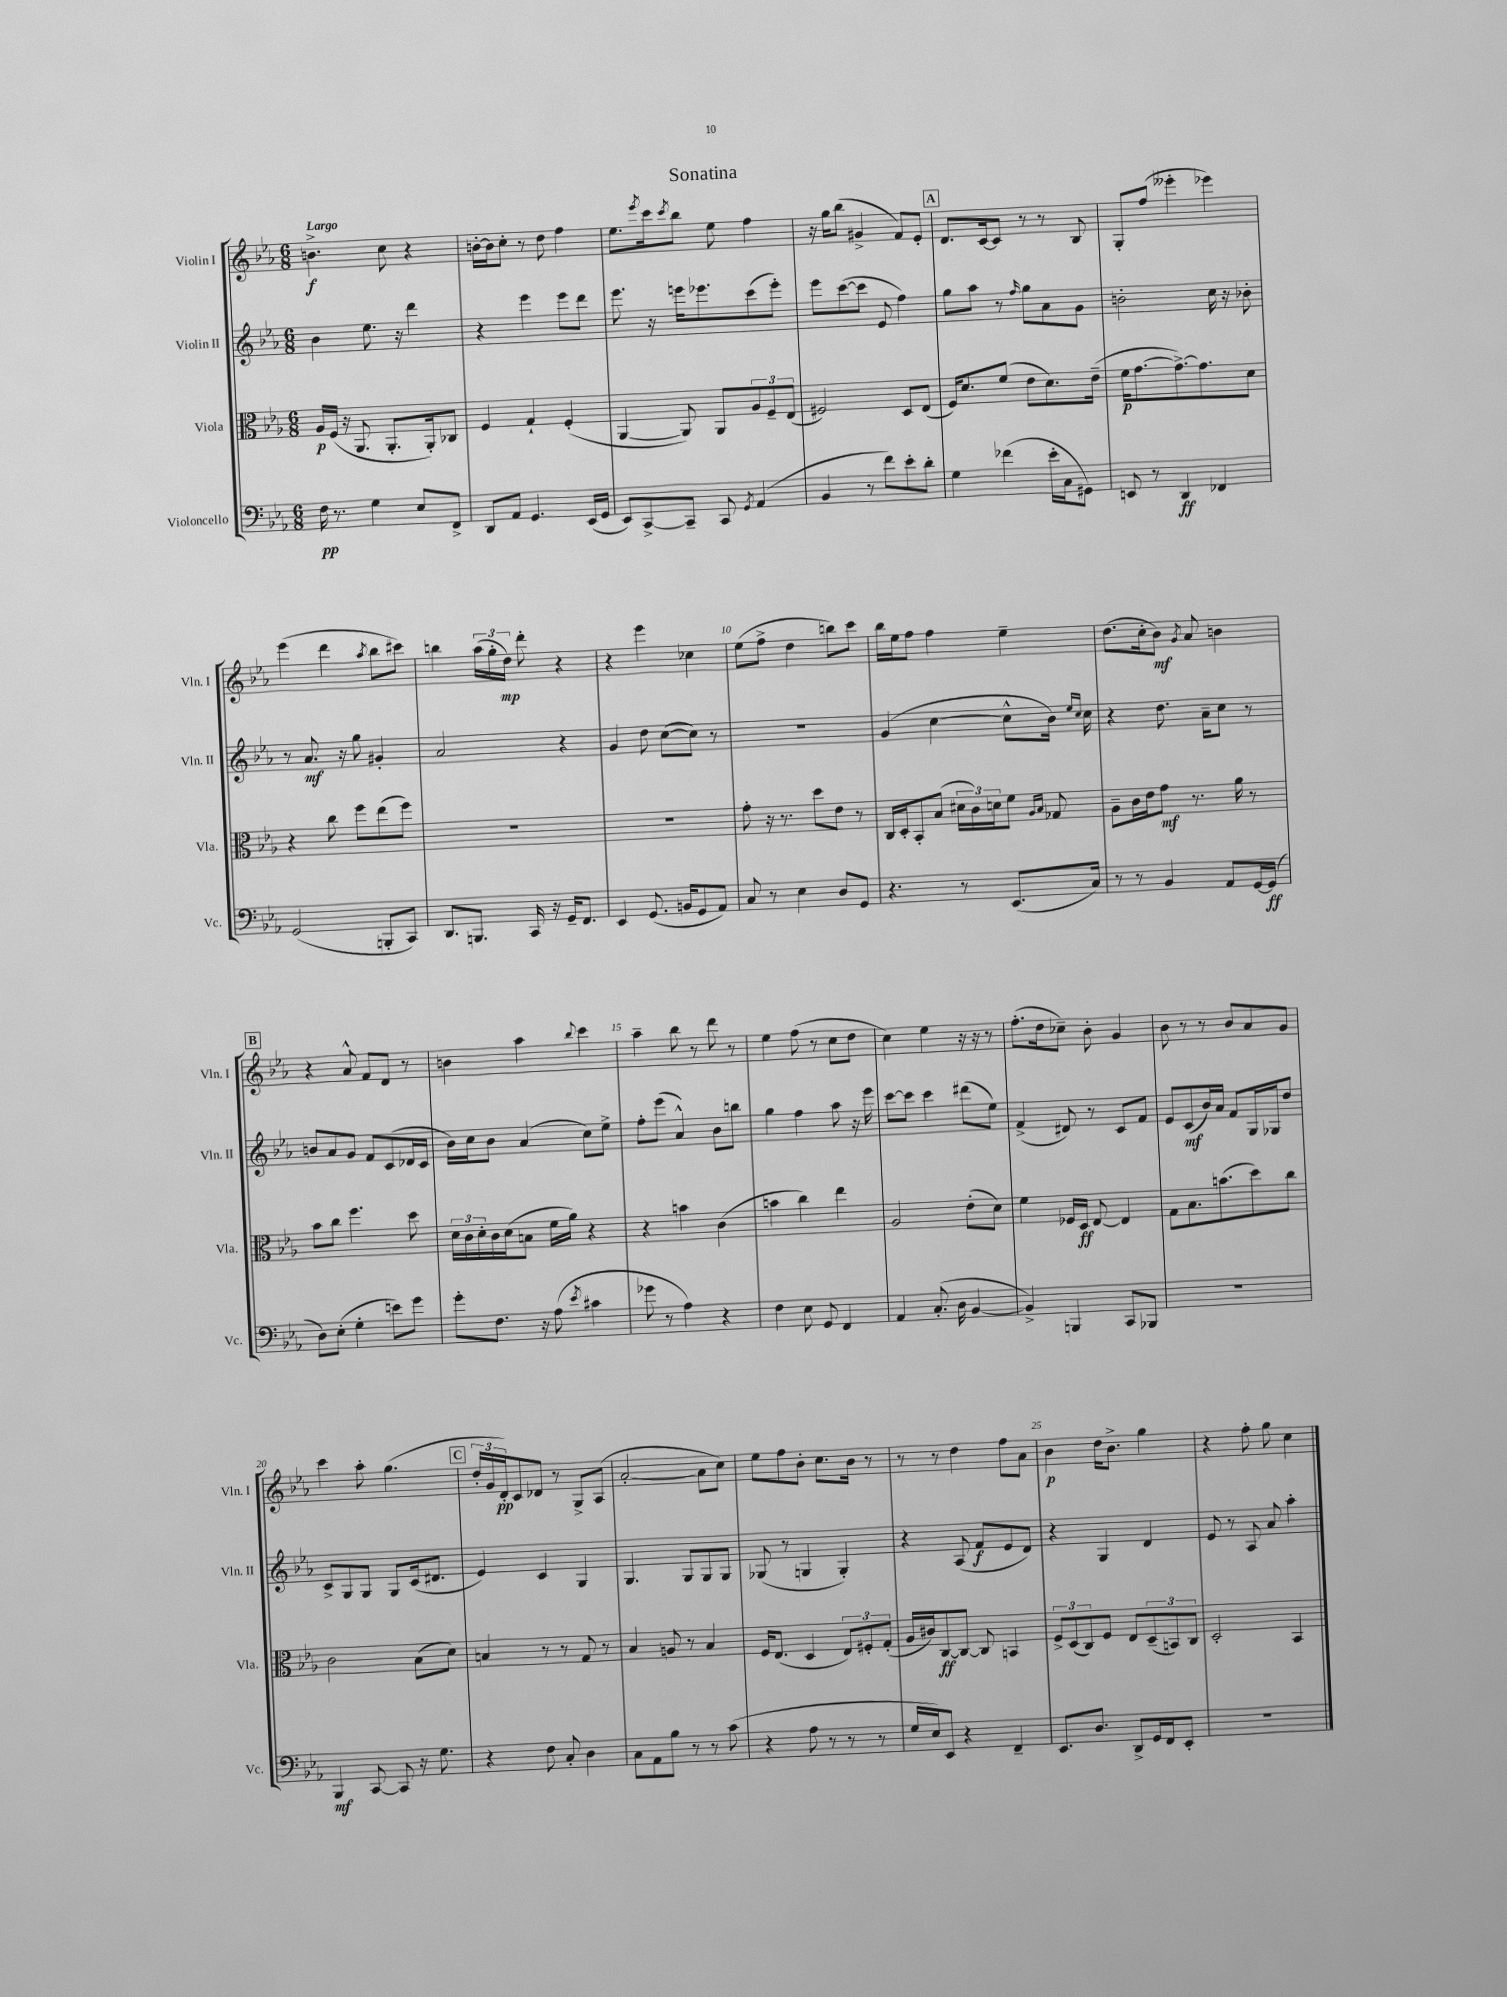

**kern	**dynam	**kern	**dynam	**kern	**dynam	**kern	**dynam
*part4	*part4	*part3	*part3	*part2	*part2	*part1	*part1
*staff4	*staff4	*staff3	*staff3	*staff2	*staff2	*staff1	*staff1
*I"Violoncello	*	*I"Viola	*	*I"Violin II	*	*I"Violin I	*
*I'Vc.	*	*I'Vla.	*	*I'Vln. II	*	*I'Vln. I	*
*clefF4	*	*clefC3	*	*clefG2	*	*clefG2	*
*k[b-e-a-]	*	*k[b-e-a-]	*	*k[b-e-a-]	*	*k[b-e-a-]	*
*M6/8	*	*M6/8	*	*M6/8	*	*M6/8	*
=1	=1	=1	=1	=1	=1	=1	=1
!	!	!	!	!	!	!LO:TX:a:B:t=Largo	!
16F\	pp	16A-/LL	p	4b-\	.	4.bn^\	f
8.r	.	(16F/JJ	.	.	.	.	.
.	.	16r	.	.	.	.	.
.	.	8.AA-/	.	.	.	.	.
4G\	.	.	.	8.ee-\	.	.	.
.	.	8.AA-'/L	.	.	.	8cc\	.
.	.	.	.	16r	.	.	.
8E-/L	.	.	.	4ddd\	.	4r	.
.	.	16AA-'/k)	.	.	.	.	.
8FF^/J	.	8C-X/J	.	.	.	.	.
=2	=2	=2	=2	=2	=2	=2	=2
8DD/L	.	4F/	.	4r	.	[16bn'\LL	.
.	.	.	.	.	.	16b\J]	.
8AA-/J	.	.	.	.	.	8cc'\J	.
4.GG/	.	4G`/	.	4eee-\	.	8r	.
.	.	.	.	.	.	8dd\	.
.	.	(4F'/	.	8eee-\L	.	4ff\	.
(16EE-/LL	.	.	.	8ddd\J	.	.	.
16GG/JJ	.	.	.	.	.	.	.
=3	=3	=3	=3	=3	=3	=3	=3
8EE-/L)	.	[4AA-/	.	8.eee-\	.	8.ee-\L	.
[8CC^/	.	.	.	.	.	.	.
.	.	.	.	.	.	8qeee-/	.
.	.	.	.	16r	.	16ccc\k	.
.	.	.	.	.	.	8qccc/	.
8CC~/J]	.	8AA-/])	.	16eeen\KL	.	8bb-\J	.
.	.	.	.	8.eee-X\	.	.	.
8CC/	.	8AA-/L	.	.	.	8ee-\	.
8qGG/	.	.	.	.	.	.	.
(4AA-/	.	12A-/	.	(8ccc\	.	4ff\	.
.	.	12F~/	.	.	.	.	.
.	.	.	.	8eee-'\J)	.	.	.
.	.	(12E-/J	.	.	.	.	.
=4	=4	=4	=4	=4	=4	=4	=4
4BB-/	.	2F#X/)	.	8eee-\L	.	16r	.
.	.	.	.	.	.	16gg\KL	.
.	.	.	.	([8ccc\	.	(8bb-\J	.
8r	.	.	.	8ccc\J]	.	4g#X^/	.
8f\L)	.	.	.	8e-/	.	.	.
8e-'\	.	8D/L	.	4ff\)	.	8f/L)	.
8d'\J	.	(8E-/J	.	.	.	8e-'/J	.
!!LO:REH:place=s1:t=A
=5	=5	=5	=5	=5	=5	=5	=5
4G\	.	16F/KL)	.	8gg\L	.	8.d/L	.
.	.	8.d/	.	.	.	.	.
.	.	.	.	8aa-\J	.	.	.
.	.	.	.	.	.	[16c/k	.
(4f-X\	.	(8f/J	.	8r	.	8c/J]	.
.	.	.	.	16qqff/	.	.	.
.	.	8e-\L	.	8gg\L	.	8r	.
16e-'\LL	.	8.d\)	.	8a-\	.	8r	.
16C\J	.	.	.	.	.	.	.
8GG#X\J)	.	.	.	8g\J	.	8B-/	.
.	.	(16e-~\Jk	.	.	.	.	.
=6	=6	=6	=6	=6	=6	=6	=6
8EEn/	.	16f\KL	p	2bn'\	.	8G'/L	.
.	.	[8.g\	.	.	.	.	.
8r	.	.	.	.	.	(8ff/J	.
4DD/	ff	8.g^\_)	.	.	.	4eee--X'\	.
.	.	8.g\]	.	.	.	.	.
4FF-X/	.	.	.	16cc\	.	4eee-X\)	.
.	.	.	.	16r	.	.	.
.	.	8d\J	.	8b-X'\	.	.	.
!!LO:LB:g=z
=7	=7	=7	=7	=7	=7	=7	=7
(2GG/	.	4r	.	8r	.	(4eee-\	.
.	.	.	.	8.a-/	mf	.	.
.	.	8cc\	.	.	.	4ddd\	.
.	.	.	.	16r	.	.	.
.	.	8ff\L	.	8gg\	.	.	.
.	.	.	.	.	.	8qaa-/	.
8BBBn'/L	.	(8ee-\	.	4g#X'/	.	8bb-\L	.
8CC/J)	.	8ff\J)	.	.	.	8ccc#X\J)	.
=8	=8	=8	=8	=8	=8	=8	=8
8.DD/L	.	2.r	.	2a-/	.	4bbn\	.
8.BBBn/J	.	.	.	.	.	.	.
.	.	.	.	.	.	(24aa-\LL	.
.	.	.	.	.	.	24gg'\	.
.	.	.	.	.	.	24dd\JJ)	mp
16CC/	.	.	.	.	.	8ddd'\	.
16r	.	.	.	.	.	.	.
16GG~/KL	.	.	.	4r	.	4r	.
8.FF/J	.	.	.	.	.	.	.
=9	=9	=9	=9	=9	=9	=9	=9
4EE-/	.	2.r	.	4g/	.	4r	.
(8.GG/	.	.	.	8dd\	.	4eee-\	.
.	.	.	.	([8cc\L	.	.	.
16BBn/KL	.	.	.	.	.	.	.
8GG/	.	.	.	8cc\J])	.	4cc-X\	.
8AA-/J)	.	.	.	8r	.	.	.
=10	=10	=10	=10	=10	=10	=10	=10
8C/	.	8g'\	.	2.r	.	(8ee-\L	.
8r	.	16r	.	.	.	8ff^\J	.
.	.	8.r	.	.	.	.	.
4E-\	.	.	.	.	.	4dd\	.
.	.	8dd\L	.	.	.	.	.
8D/L	.	8e-\J	.	.	.	8bbn\L)	.
8GG/J	.	8r	.	.	.	8ccc\J	.
=11	=11	=11	=11	=11	=11	=11	=11
4.r	.	16C/LL	.	(4g/	.	16bb-\LL	.
.	.	16D'/J	.	.	.	16ee-\J	.
.	.	8BB-'/	.	.	.	8ff\J	.
.	.	(8B-/J	.	[4cc\	.	4ff\	.
8r	.	24d#X\LL	.	.	.	.	.
.	.	24c\)	.	.	.	.	.
.	.	24dn\J	.	.	.	.	.
(8.EE-/L	.	8f\J	.	8cc^^\L]	.	4ee-~\	.
.	.	16qqA-/LL	.	.	.	.	.
.	.	16qqB-/JJ	.	.	.	.	.
.	.	8G-X/	.	16b-\Jk)	.	.	.
.	.	.	.	16qqee-/LL	.	.	.
.	.	.	.	16qqcc/JJ	.	.	.
16C/Jk)	.	.	.	16cc\	.	.	.
=12	=12	=12	=12	=12	=12	=12	=12
8r	.	8A-~\L	.	4r	.	(8.dd\L	.
8r	.	16c\L	.	.	.	.	.
.	.	16e-\J	.	.	.	16cc'\k	.
4BB-/	.	8g\J	mf	8.dd\	.	8b-\J)	mf
.	.	.	.	.	.	8qg/	.
.	.	8.r	.	.	.	8a-/	.
.	.	.	.	16a-~\KL	.	.	.
8AA-/L	.	.	.	8cc\J	.	4bn\	.
.	.	16a-\	.	.	.	.	.
[16GG/L	.	8r	.	8r	.	.	.
(16GG/JJ]	ff	.	.	.	.	.	.
!!LO:LB:g=z
!!LO:REH:place=s1:t=B
=13	=13	=13	=13	=13	=13	=13	=13
8D\L)	.	8b-\L	.	8bn/L	.	4r	.
(8E-'\J	.	8cc\J	.	8a-/	.	.	.
4G'\	.	4.ff\	.	8g/J	.	8a-^^/	.
.	.	.	.	8f/L	.	8f/L	.
8en\L)	.	.	.	(8c/	.	8d/J	.
8g\J	.	8dd\	.	16d-X/L	.	8r	.
.	.	.	.	16c/JJ	.	.	.
=14	=14	=14	=14	=14	=14	=14	=14
8g'\L	.	24d\LL	.	16b-\LL)	.	4bn\	.
.	.	24c\	.	.	.	.	.
.	.	.	.	16cc\J	.	.	.
.	.	24d'\	.	.	.	.	.
8.F\J	.	16c\	.	8b-\J	.	.	.
.	.	(16d\J	.	.	.	.	.
.	.	8Bn\J	.	(4a-/	.	4aa-\	.
16r	.	.	.	.	.	.	.
(8A-\	.	16f\LL	.	.	.	.	.
.	.	16a-\JJ)	.	.	.	.	.
8qe-/	.	.	.	.	.	8qqbb-/	.
4c#X\	.	4r	.	8cc\L)	.	4ccc\	.
.	.	.	.	8ee-^\J	.	.	.
=15	=15	=15	=15	=15	=15	=15	=15
8g-X\	.	4r	.	8ff'\L	.	4aa-~\	.
8r	.	.	.	(8eee-\J	.	.	.
4A-\)	.	4bn\	.	4a-^^/)	.	8bb-\	.
.	.	.	.	.	.	8r	.
4r	.	(4c\	.	8b-\L	.	8ddd\	.
.	.	.	.	8bbn\J	.	8r	.
=16	=16	=16	=16	=16	=16	=16	=16
4F\	.	4bn\	.	4gg\	.	4ee-\	.
8E-\	.	4cc\)	.	4ff\	.	(8ff\	.
8GG/	.	.	.	.	.	8r	.
4FF/	.	4ee-\	.	8aa-\	.	8cc\L	.
.	.	.	.	16r	.	8dd\J	.
.	.	.	.	16eee-\	.	.	.
=17	=17	=17	=17	=17	=17	=17	=17
4AA-/	.	2A-/	.	[8ccc\L	.	4cc\)	.
.	.	.	.	8ccc\J]	.	.	.
(8.C'/	.	.	.	4ccc\	.	4ee-\	.
16D\	.	.	.	.	.	.	.
[4BB-/	.	(8e-'\L	.	(8ddd#X\L	.	16r	.
.	.	.	.	.	.	16r	.
.	.	8d\J)	.	8ee-\J)	.	8r	.
=18	=18	=18	=18	=18	=18	=18	=18
4BB-^/])	.	4f\	.	(4f^/	.	(8.ff'\L	.
.	.	.	.	.	.	16dd\k	.
4BBBn/	.	16F-X/LL	.	8d#X/)	.	8cc-X~\J)	.
.	.	16D/JJ	ff	.	.	.	.
.	.	[8E-/	.	8r	.	8b-'\	.
8CC/L	.	4E-/]	.	8c/L	.	4g/	.
8BBB-X/J	.	.	.	8f/J	.	.	.
=19	=19	=19	=19	=19	=19	=19	=19
2.r	.	8G\L	.	8e-/L	.	8b-\	.
.	.	8.B-\	.	(8c/	mf	8r	.
.	.	.	.	16b-/L)	.	8r	.
.	.	(8.bn\	.	16a-/JJ	.	.	.
.	.	.	.	8f/L	.	8b-/L	.
.	.	8dd\)	.	16G/L	.	8a-/	.
.	.	.	.	16G-X/J	.	.	.
.	.	8cc\J	.	8dd/J	.	8g/J	.
!!LO:LB:g=z
=20	=20	=20	=20	=20	=20	=20	=20
4BBB-/	mf	2c\	.	8c^/L	.	4ccc\	.
.	.	.	.	8G/	.	.	.
[8CC/	.	.	.	8G/J	.	8aa-'\	.
8CC/]	.	.	.	8G/L	.	(4.gg\	.
16r	.	(8B-\L	.	(16c/k	.	.	.
8.G\	.	.	.	8.d#X/J	.	.	.
.	.	8d\J)	.	.	.	.	.
!!LO:REH:place=s1:t=C
=21	=21	=21	=21	=21	=21	=21	=21
4r	.	4Bn/	.	4e-/)	.	24dd'/LL	.
.	.	.	.	.	.	24g/	.
.	.	.	.	.	.	24d'/J)	pp
.	.	.	.	.	.	8c/	.
8F\	.	8r	.	4c/	.	8d-X/J	.
8C'/	.	8r	.	.	.	8r	.
4D\	.	8G/	.	4G/	.	8G^/L	.
.	.	8r	.	.	.	(8A-/J	.
=22	=22	=22	=22	=22	=22	=22	=22
8C\L	.	4B-/	.	4.G/	.	[2a-'/	.
8AA-\	.	.	.	.	.	.	.
8B-\J	.	8An/	.	.	.	.	.
8r	.	8r	.	8G/L	.	.	.
8r	.	4B-/	.	8G/	.	8a-\L]	.
(8c\	.	.	.	8G/J	.	8cc\J)	.
=23	=23	=23	=23	=23	=23	=23	=23
4r	.	16F/KL	.	(8G-X/	.	8ee-\L	.
.	.	(8.E-/J	.	.	.	.	.
.	.	.	.	8r	.	8ff\	.
8A-\	.	4D/	.	4Gn/	.	8b-'\J	.
8r	.	.	.	.	.	8.cc\L	.
8r	.	12E-/L)	.	4G'/)	.	.	.
.	.	.	.	.	.	16b-\Jk	.
.	.	12F#X'/	.	.	.	.	.
8r	.	.	.	.	.	8r	.
.	.	(12G'/J	.	.	.	.	.
=24	=24	=24	=24	=24	=24	=24	=24
16G/LL	.	16A-/LL	.	4r	.	8r	.
16E-/J)	.	16c#X/J)	.	.	.	.	.
8EE-/J	.	[8C/	ff	.	.	8r	.
4r	.	8C/J_	.	(8A-/	.	4dd\	.
.	.	8C/]	.	8f/L	f	.	.
4FF~/	.	4BBn/	.	8e-/	.	8ff\L	.
.	.	.	.	8d/J)	.	8a-\J	.
=25	=25	=25	=25	=25	=25	=25	=25
8.EE-/L	.	12F^/L	.	4r	.	4b-\	p
.	.	(12D/	.	.	.	.	.
.	.	12C/)	.	.	.	.	.
8.D/J	.	.	.	.	.	.	.
.	.	8F/J	.	4G/	.	16dd\KL	.
.	.	.	.	.	.	8.b-^\J	.
8DD^/L	.	8E-/L	.	.	.	.	.
16GG/L	.	(12D~/	.	4d/	.	4gg\	.
16FF/J	.	.	.	.	.	.	.
.	.	12BBn/)	.	.	.	.	.
8EE-'/J	.	.	.	.	.	.	.
.	.	12C/J	.	.	.	.	.
=26	=26	=26	=26	=26	=26	=26	=26
2.r	.	2D'/	.	8e-/	.	4r	.
.	.	.	.	8r	.	.	.
.	.	.	.	8A-/	.	8ff'\	.
.	.	.	.	8a-/	.	8gg\	.
.	.	4BB-/	.	4aa-'\	.	4cc\	.
==	==	==	==	==	==	==	==
*-	*-	*-	*-	*-	*-	*-	*-
